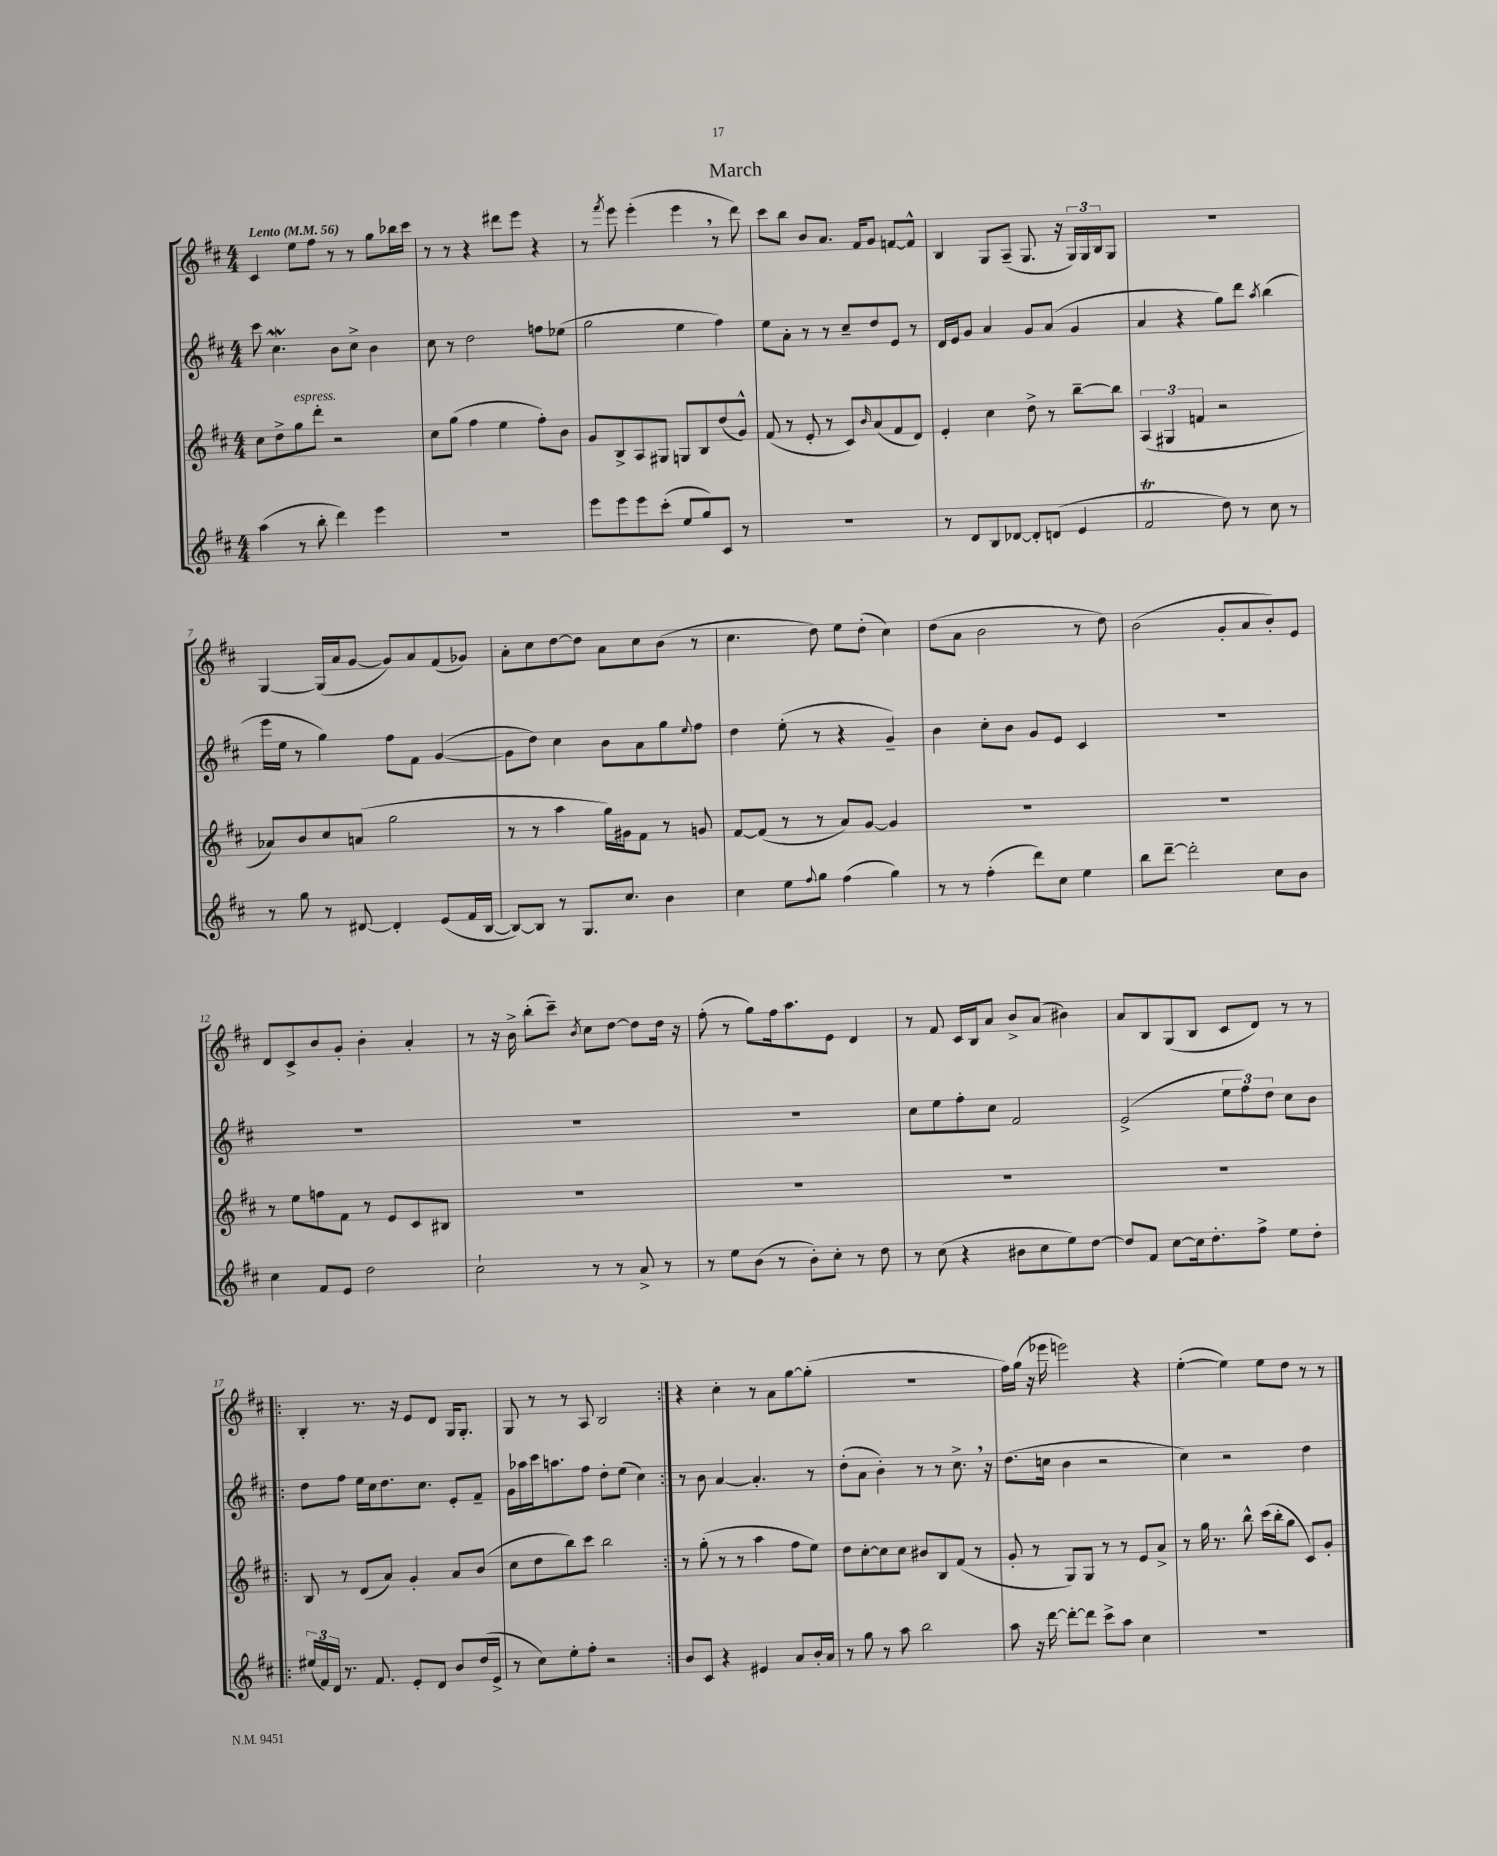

**kern	**kern	**kern	**kern
*staff4	*staff3	*staff2	*staff1
*clefG2	*clefG2	*clefG2	*clefG2
*k[f#c#]	*k[f#c#]	*k[f#c#]	*k[f#c#]
*M4/4	*M4/4	*M4/4	*M4/4
*MM56	*MM56	*MM56	*MM56
(4aa	8cc#	8ccc#	4c#
.	8dd^	4.cc#	.
8r	8gg	.	8ee
8bb'	8ddd'	.	8ff#
4ddd)	2r	8b	8r
.	.	8cc#^	8r
4eee	.	4b	8gg
.	.	.	16bb-
.	.	.	16ccc#
=	=	=	=
1r	8cc#	8cc#	8r
.	(8gg	8r	8r
.	4ff#	2dd	4r
.	4ee	.	8ddd#
.	.	.	8eee
.	8ff#')	8ff	4r
.	8b	(8ee-	.
=	=	=	=
8eee	8g	2gg	8r
.	.	.	8qfff#
8eee	8B^	.	8eee
8eee	8A	.	(4eee'
(8ccc#'	8G#	.	.
8ee	8G	4ee	4eee
8gg)	8B	.	.
8c#	(8dd	4ff#)	8r
8r	8g^^)	.	8ddd)
=	=	=	=
1r	(8f#	8ee	8ccc#
.	8r	8a'	8bb
.	8e'	8r	8b
.	8r	8r	8.a
.	8c#)	8cc#~	.
.	.	.	16f#
.	16qqb	.	.
.	(8a	8dd	8g
.	8f#	8e	[8f
.	8d)	8r	8f^^]
=	=	=	=
8r	4e'	16d	4B
.	.	16e	.
8d	.	8g	.
8B	4cc#	4a	8G
[8d-	.	.	(8A~
8d-']	8dd^	8g	8.G
(8d	8r	(8a	.
.	.	.	16r
4e	[8bb~	4g	24G)
.	.	.	24G
.	.	.	24B
.	8bb]	.	8G
=	=	=	=
2f#	(6A	4a	1r
.	6G#	.	.
.	.	4r	.
.	6f	.	.
8dd)	2r	8gg)	.
8r	.	8ddd	.
.	.	8qaa	.
8cc#	.	(4bb	.
8r	.	.	.
=	=	=	=
8r	8a-)	16eee	[4G
.	.	16ee	.
8gg	8b	8r	.
8r	8cc#	4gg)	(16G]
.	.	.	16a
[8d#	(8a	.	[8g
4d#']	2gg	8ff#	8g])
.	.	8f#	8a
(8e	.	([4g	(8f#
16f#	.	.	8g-)
[16B	.	.	.
=	=	=	=
8B_)	8r	8g]	8a'
8B]	8r	8dd)	8cc#
8r	4aa	4cc#	[8dd
8.G	.	.	8dd]
.	16gg)	8b	8a
8.cc#	16g#	.	.
.	8f#	8a	8cc#
4b	8r	8gg	(8b
.	.	8qqee	.
.	8g	8ff#	8r
=	=	=	=
4cc#	[8f#	4dd	4.cc#
.	(8f#]	.	.
8ee	8r	(8ee'	.
8qqff#	.	.	.
8gg	8r	8r	8dd)
(4ff#	8a)	4r	8ee
.	[8g	.	(8dd'
4gg)	4g]	4g~)	4cc#)
=	=	=	=
8r	1r	4b	(8dd
8r	.	.	8a
(4ff#'	.	8cc#'	2b
.	.	8b	.
8ddd)	.	8g	.
8cc#	.	8e	.
4ee	.	4c#	8r
.	.	.	8dd)
=	=	=	=
8bb	1r	1r	(2b
[8ddd~	.	.	.
2ddd']	.	.	.
.	.	.	8g'
.	.	.	8a
8cc#	.	.	8b')
8b	.	.	8e
=	=	=	=
4cc#	8r	1r	8d
.	8ee	.	8c#^
8f#	8ff	.	8b
8e	8f#	.	8g'
2dd	8r	.	4b'
.	8e	.	.
.	8c#	.	4a'
.	8B#	.	.
=	=	=	=
2cc#`	1r	1r	8r
.	.	.	16r
.	.	.	16b^
.	.	.	(8bb'
.	.	.	8ccc#~)
.	.	.	8qb
8r	.	.	8cc#
8r	.	.	[8dd
8a^	.	.	8dd]
8r	.	.	16dd
.	.	.	16r
=	=	=	=
8r	1r	1r	(8ff#'
8ee	.	.	8r
(8b	.	.	8gg)
8r	.	.	16ff#
.	.	.	8.aa
8b')	.	.	.
8cc#'	.	.	8e
8r	.	.	4d
8dd	.	.	.
=	=	=	=
8r	1r	8cc#	8r
(8cc#	.	8ee	8f#
4r	.	8ff#'	16c#
.	.	.	16B
.	.	8cc#	8a
8b#	.	2f#	8b^
8cc#	.	.	(8a
8ee)	.	.	4b#)
[8dd	.	.	.
=	=	=	=
8dd]	1r	(2e^	8a
8f#	.	.	8B
[8cc#	.	.	(8G
16cc#]	.	.	8B
8.dd'	.	.	.
.	.	12ee	8c#
.	.	12ff#)	.
8ff#^	.	.	8d)
.	.	12dd	.
8ee	.	8cc#	8r
8dd'	.	8b	8r
=!|:	=!|:	=!|:	=!|:
(24ee#	8B	8dd	4B'
24f#)	.	.	.
24d	.	.	.
8.r	8r	8ff#	.
.	(8d	16ee	8.r
8.f#	.	16cc#	.
.	8a)	8.dd	.
.	.	.	16r
8e'	4g'	.	8e
.	.	8.cc#	.
8d	.	.	8d
8b	8a	8e'	16G
.	.	.	8.G'
(16dd	(8b	8f#~	.
16e^	.	.	.
=	=	=	=
8r	8cc#	16g	8G
.	.	16aa-	.
8cc#)	8dd	16ccc#	8r
.	.	8.aa	.
8ee'	8bb)	.	8r
8ff#'	8ccc#	8ff#	8A
2r	2bb	8dd'	2B
.	.	(8ee	.
.	.	4cc#)	.
=:|!	=:|!	=:|!	=:|!
8b	8r	8r	4r
8c#	(8gg'	8b	.
4r	8r	[4a	4cc#'
.	8r	.	.
4e#	4aa	4.a']	8r
.	.	.	8a
8a	8ff#	.	[8gg
16b'	8ee)	8r	(8gg']
16a	.	.	.
=	=	=	=
8r	8dd	(8dd'	1r
8gg	[8cc#'	8a	.
8r	8cc#]	4b')	.
8aa	8cc#	.	.
2bb	8b#	8r	.
.	8B	8r	.
.	(8f#	8.cc#^	.
.	8r	.	.
.	.	16r	.
=	=	=	=
8aa	8g'	(8.dd	16ff#)
.	.	.	(16gg
16r	8r	.	16r
[16ddd	.	16cc	16eee-
8ddd'_	8G)	4b	2eee)
8ddd]	8G	.	.
8ccc#^	8r	2r	.
8aa	8r	.	.
4cc#	8e	.	4r
.	8a^	.	.
=	=	=	=
1r	8r	4cc#)	([4ee'
.	16gg	.	.
.	8.r	.	.
.	.	2r	4ee])
.	8bb^^	.	.
.	(16ccc#	.	8ee
.	16bb'	.	.
.	8gg	.	8dd
.	8c#)	4dd	8r
.	8g'	.	8r
==	==	==	==
*-	*-	*-	*-
